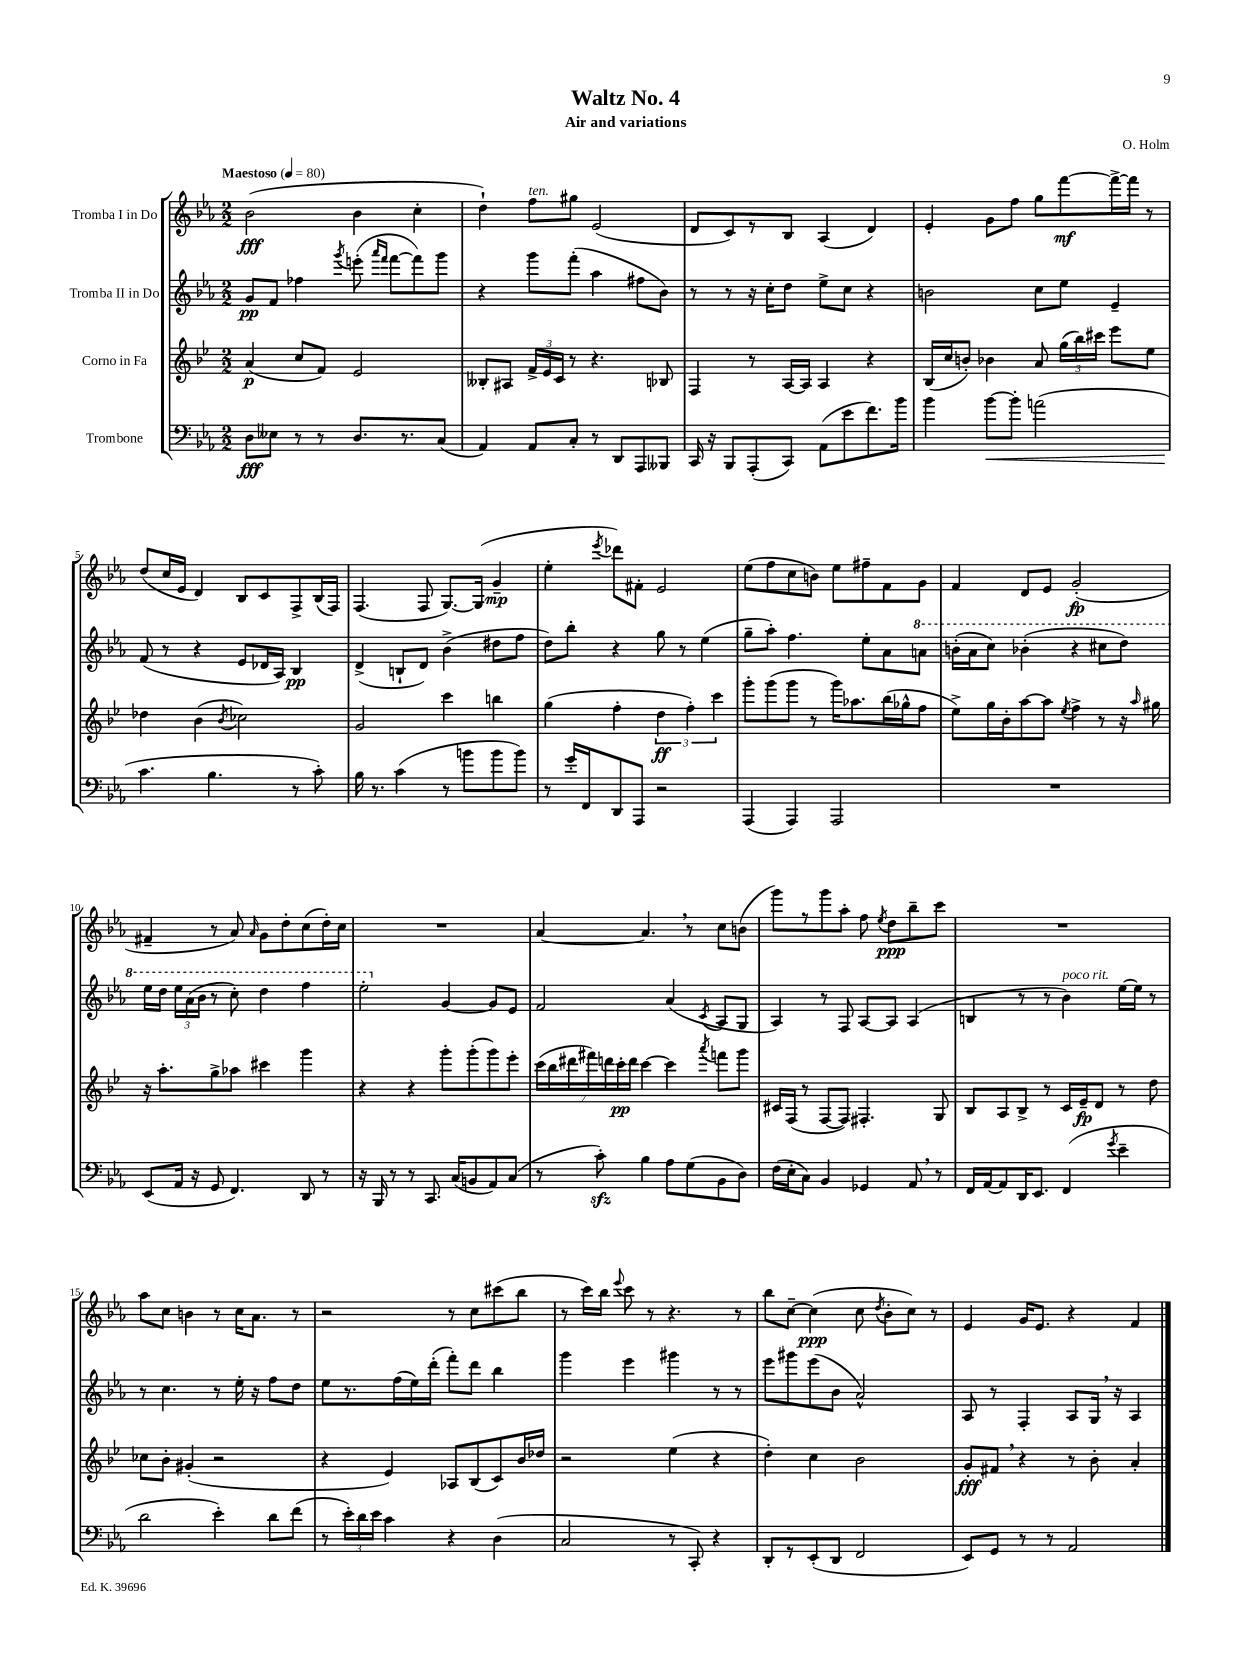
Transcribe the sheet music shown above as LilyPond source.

\header { title = "Waltz No. 4" composer = "O. Holm" subtitle = "Air and variations" }
<<
\new StaffGroup <<
\new Staff = "s0" \with { instrumentName = "Tromba I in Do" } {
    \clef treble \key ees \major \numericTimeSignature \time 2/2 \tempo "Maestoso" 4 = 80
    \autoBeamOff bes'2\fff( bes'4 c''4-. |
    d''4-!) f''8[^\markup { \italic "ten." } gis''8] ees'2( |
    d'8[ c'8) r8 bes8] aes4( d'4) |
    ees'4-. g'8[ f''8] g''8[ f'''8~\mf f'''16~-> f'''16] r8 |
    d''8[( c''16 ees'16] d'4) bes8[ c'8 f8-> bes16( f16]) |
    f4.( f8 g8.[~) g16]( g'4--\mp |
    ees''4-. \acciaccatura { ees'''8 } des'''8[) fis'8]-. ees'2 |
    ees''8[( f''8 c''8 b'8]) ees''8[ fis''8-- f'8 g'8] |
    f'4 d'8[ ees'8] g'2-.\fp( |
    fis'4-- r8 aes'8) \grace { aes'16 } g'8[ d''8-. c''8( d''16-.) c''16] |
    R1 |
    aes'4~ aes'4. \breathe r8 c''8[ b'8]( |
    g'''8[) r8 g'''8 aes''8]-. f''8 \acciaccatura { ees''8 } d''8[\ppp bes''8-- c'''8] |
    R1 |
    aes''8[ c''8] b'4 r8 c''16[ aes'8.] r8 |
    r2 r8 c''8[ cis'''8( bes''8] |
    r8 c'''16[) bes''16] \appoggiatura { ees'''8 } c'''8 r8 r4. r8 |
    bes''8[ c''8]~-- c''4\ppp( c''8 \acciaccatura { d''8 } bes'8[-. c''8]) r8 |
    ees'4 g'16[ ees'8.] r4 f'4 \bar "|." |
}
\new Staff = "s1" \with { instrumentName = "Tromba II in Do" } {
    \clef treble \key ees \major \numericTimeSignature \time 2/2
    \autoBeamOff g'8[\pp f'8] fes''4 \acciaccatura { g'''8 } e'''8-.( \grace { aes'''16[ f'''16] } f'''8[~ f'''8) g'''8] |
    r4 g'''8[ f'''8]-.( aes''4 fis''8[ bes'8]) |
    r8 r8 r16 c''16[-. d''8] ees''8[-> c''8] r4 |
    b'2 c''8[ ees''8] ees'4-- |
    f'8( r8 r4 ees'8[ des'16 aes16]) bes4\pp |
    d'4->( b8[-! d'8]) bes'4->( dis''8[ f''8] |
    d''8[) bes''8]-. r4 g''8 r8 ees''4( |
    g''8[-- aes''8]-.) f''4. ees''8[-. aes'8 \ottava #1 a''8] |
    b''16[-.( aes''16 c'''8]) bes''4-.( r4 cis'''8[ d'''8]) |
    ees'''16[ d'''16] \tuplet 3/2 { ees'''16[ aes''16( bes''16] } r8 c'''8-.) d'''4 f'''4 |
    ees'''2-. \ottava #0 g'4~ g'8[ ees'8] |
    f'2 aes'4( \acciaccatura { c'8 } aes8[ g8] |
    aes4) r8 f8 aes8[~ aes8] aes4( |
    b4 r8 r8 bes'4^\markup { \italic "poco rit." }) ees''16[~ ees''16] r8 |
    r8 c''4. r8 ees''16-. r16 f''8[ d''8] |
    ees''8[ r8. f''16( ees''16) d'''16]-.( f'''8[-.) d'''8] bes''4 |
    g'''4 ees'''4 gis'''4 r8 r8 |
    ees'''8[ gis'''8 ees'''8( bes'8] aes'2-^) |
    aes8 r8 f4-. aes8[ g16] \breathe r16 aes4 \bar "|." |
}
\new Staff = "s2" \with { instrumentName = "Corno in Fa" } {
    \clef treble \key bes \major \numericTimeSignature \time 2/2
    \autoBeamOff a'4\p( c''8[ f'8]) ees'2 |
    beses8[-. ais8] \tuplet 3/2 { f'16[-> ees'16 c'16] } r8 r4. bes8 |
    f4 r8 a16[~ a16] a4 r4 |
    bes16[( c''16 b'8]-.) bes'4 a'8 \tuplet 3/2 { g''16[( bes''16) cis'''16] } ees'''8[ ees''8] |
    des''4 bes'4( \acciaccatura { bes'8 } ces''2) |
    g'2 c'''4 b''4 |
    g''4( f''4-. \tuplet 3/2 { d''4\ff f''4-.) c'''4 } |
    g'''8[-. g'''8( g'''8] r8 g'''16[) aes''8. bes''16( ges''16-^ f''8] |
    ees''8[->) g''16 bes'16-. a''8~ a''8] \acciaccatura { ees''8 } f''4-> r8 r16 \grace { a''16 } gis''16 |
    r16 a''8.[-. g''8-> aes''8] cis'''4 g'''4 |
    r4 r4 g'''8[-. g'''8-.( g'''8) ees'''8]-. |
    \tuplet 7/4 { c'''16[( bes''16 dis'''16 fis'''16) d'''16 c'''16-.\pp d'''16] } c'''4~ c'''4 \acciaccatura { a'''8 } f'''8[ g'''8] |
    cis'16[ f16]( r8 f8[~ f8]) fis4.-. g8 |
    bes8[ a8 bes8]-> r8 c'16[ ees'16--\fp d'8] r8 d''8 |
    ces''8[ bes'8]-. gis'4-.( r2 |
    r4 ees'4) aes8[ bes8( c'8) bes'16 des''16] |
    r2 ees''4( r4 |
    d''4-.) c''4 bes'2 |
    g'8[-.\fff fis'8] \breathe r4 r8 bes'8-. a'4-. \bar "|." |
}
\new Staff = "s3" \with { instrumentName = "Trombone" } {
    \clef bass \key ees \major \numericTimeSignature \time 2/2
    \autoBeamOff d8[\fff eeses8] r8 r8 d8.[ r8. c8]( |
    aes,4) aes,8[ c8]-. r8 d,8[ aes,,8 beses,,8] |
    c,16 r16 bes,,8[ aes,,8-.( c,8]) aes,8[( ees'8 f'8.) bes'16] |
    bes'4 bes'8[~\< bes'8]-. a'2( |
    c'4.\! bes4. r8 c'8-.) |
    bes16 r8. c'4( r8 b'8[ b'8 b'8]) |
    r8 g'16[-. f,16 d,8 aes,,8] r2 |
    aes,,4( aes,,4) aes,,2 |
    R1 |
    ees,8[( aes,16] r16 g,8 f,4.) d,8 r8 |
    r16 bes,,16 r8 r8 c,8. c16[( b,8 aes,8) c8]( |
    r8 c'8-.\sfz) bes4 aes8[ g8( bes,8 d8]) |
    f16[( ees16-. c8]) bes,4 ges,4 aes,8 \breathe r8 |
    f,16[ aes,16~ aes,8 d,16 ees,8.] f,4( \acciaccatura { g'8 } ees'4-- |
    d'2 ees'4-.) d'8[ f'8]( |
    r8 \tuplet 3/2 { ees'16[-.) d'16 ees'16] } c'4 r4 d4( |
    c2 r8 c,8-.) r4 |
    d,8[-. r8 ees,8-.( d,8] f,2 |
    ees,8[) g,8] r8 r8 aes,2 \bar "|." |
}
>>
>>
